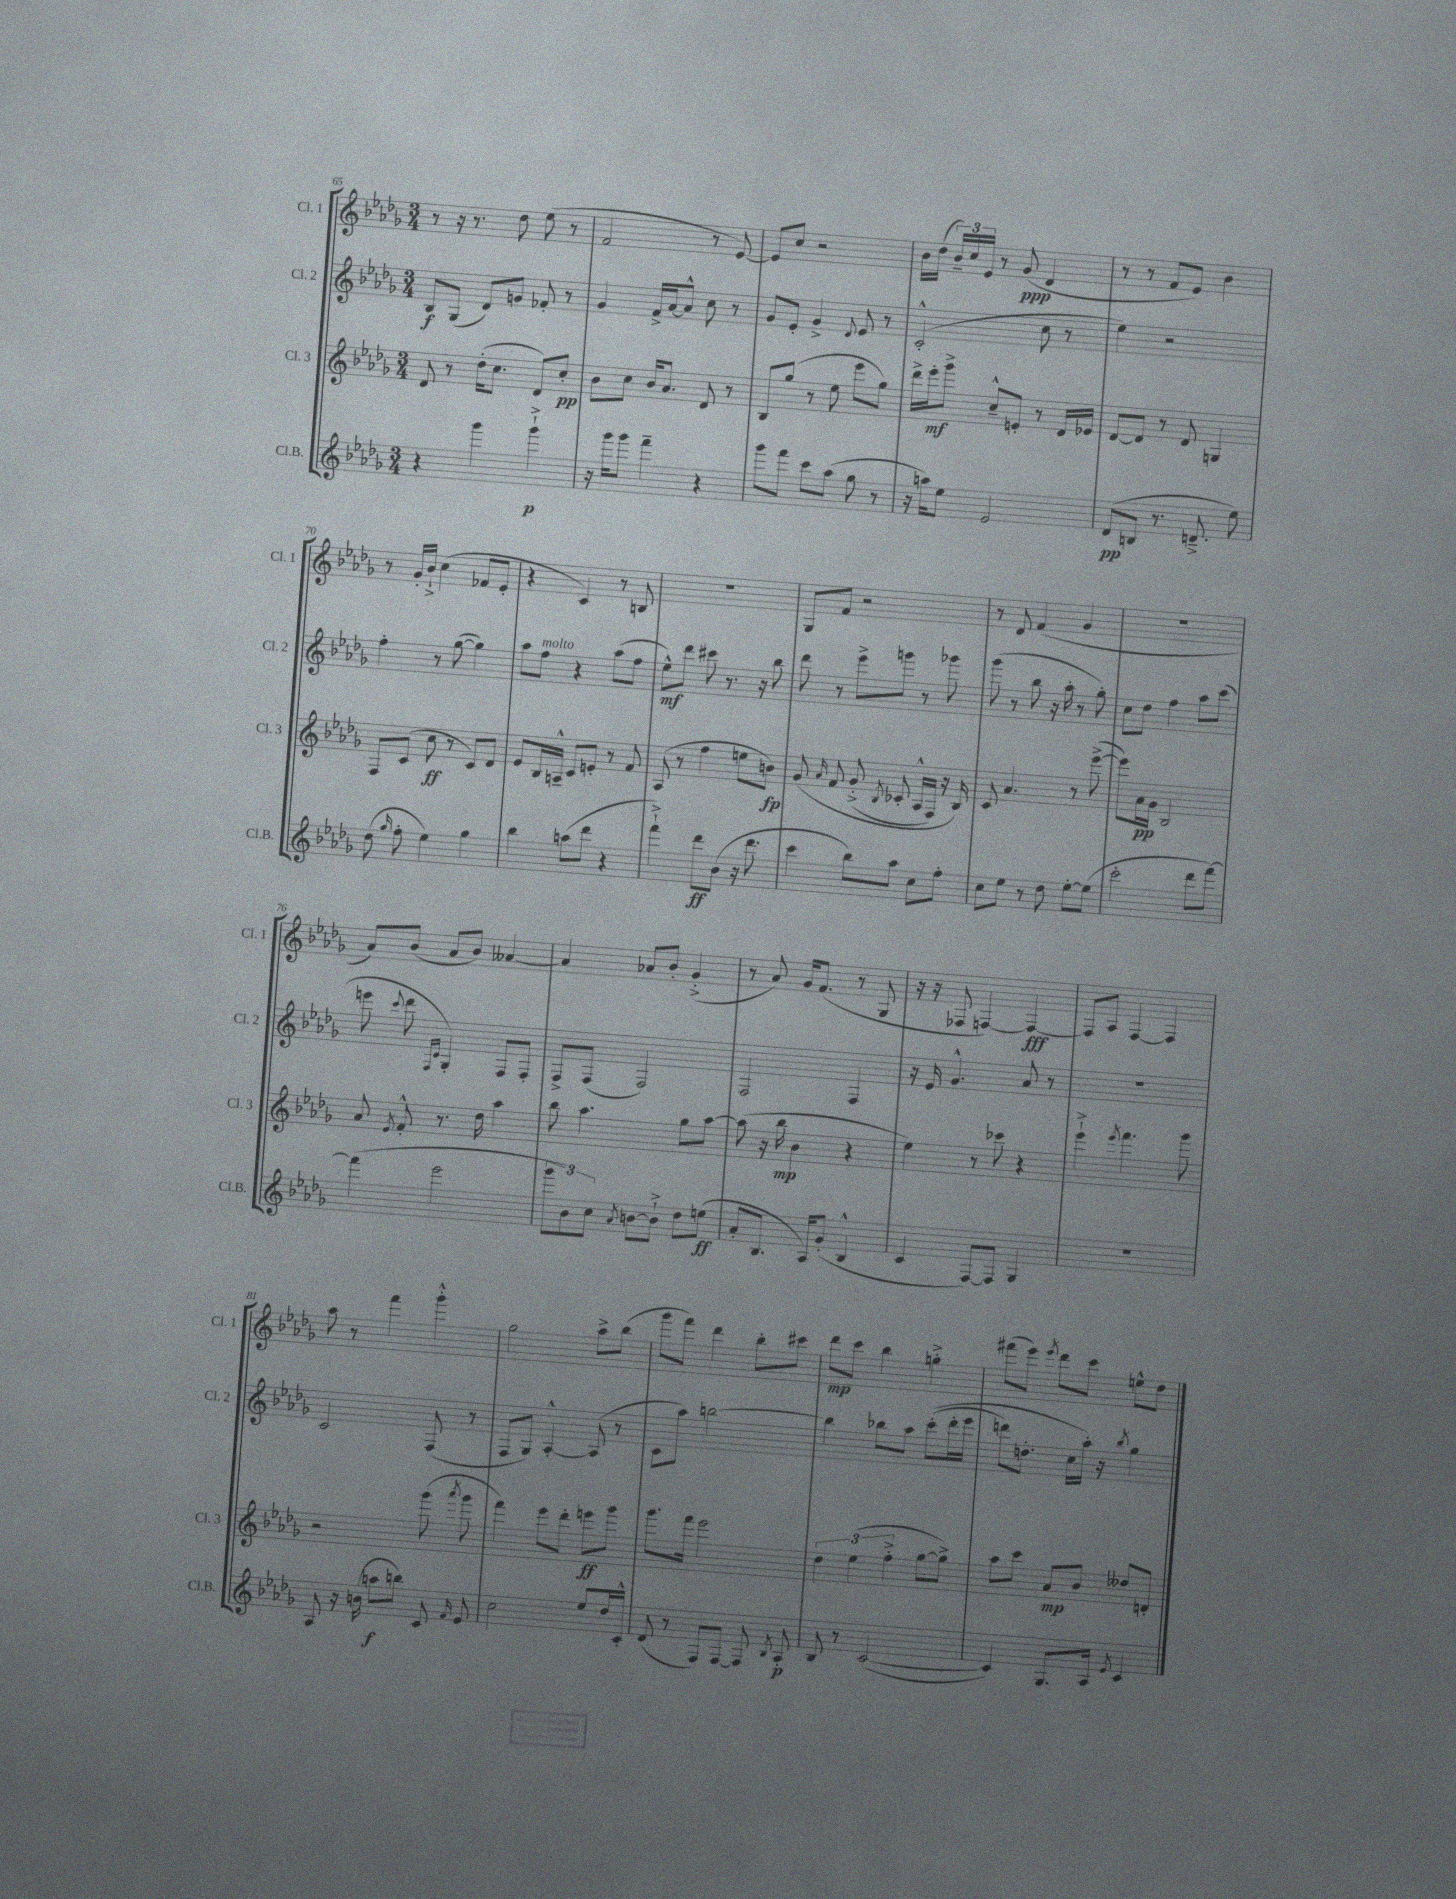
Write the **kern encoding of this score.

**kern	**dynam	**kern	**dynam	**kern	**dynam	**kern	**dynam
*part4	*part4	*part3	*part3	*part2	*part2	*part1	*part1
*staff4	*staff4	*staff3	*staff3	*staff2	*staff2	*staff1	*staff1
*I"Cl.B.	*	*I"Cl. 3	*	*I"Cl. 2	*	*I"Cl. 1	*
*I'Cl.B.	*	*I'Cl. 3	*	*I'Cl. 2	*	*I'Cl. 1	*
*clefG2	*	*clefG2	*	*clefG2	*	*clefG2	*
*k[b-e-a-d-g-]	*	*k[b-e-a-d-g-]	*	*k[b-e-a-d-g-]	*	*k[b-e-a-d-g-]	*
*M3/4	*	*M3/4	*	*M3/4	*	*M3/4	*
=65	=65	=65	=65	=65	=65	=65	=65
4r	.	8d-/	.	8B-/L	f	8r	.
.	.	8r	.	(8G-/J	.	16r	.
.	.	.	.	.	.	8.r	.
4ggg-\	.	(16dd-'\KL	.	8d-/L)	.	.	.
.	.	8.cc\J	.	.	.	.	.
.	.	.	.	8gn/J	.	8dd-\	.
4ggg-`^\	p	8d-/L)	.	8f-X'/	.	(8ee-\	.
.	.	8cc'/J	pp	8r	.	8r	.
=66	=66	=66	=66	=66	=66	=66	=66
16r	.	8b-\L	.	4g-/	.	2f/	.
16ggg-\KL	.	.	.	.	.	.	.
8ggg-\J	.	8cc\J	.	.	.	.	.
4fff~\	.	16b-/KL	.	16f^/LL	.	.	.
.	.	8.a-/J	.	[16a-/J	.	.	.
.	.	.	.	8a-^^/J]	.	.	.
4r	.	8d-/	.	8cc\	.	8r	.
.	.	8r	.	8r	.	[8e-/)	.
=67	=67	=67	=67	=67	=67	=67	=67
8ggg-\L	.	8B-/L	.	8g-/L	.	8e-/L]	.
8fff\J	.	(8gg-/J	.	8e-'/J	.	8cc/J	.
8ccc\L	.	8r	.	4g-^/	.	2r	.
(8aa-\J	.	8ee-\	.	.	.	.	.
.	.	.	.	8qqd-/	.	.	.
8gg-\	.	8eee-\L	.	8e-/	.	.	.
8r	.	8gg-\J)	.	8r	.	.	.
=68	=68	=68	=68	=68	=68	=68	=68
16r	.	16ddd-^\LL	.	(2c'^^/	.	16b-\LL	.
16aan\KL)	.	16eee-'\J	mf	.	.	(16dd-\JJ	.
8ee-\J	.	8ggg-^\J	.	.	.	24b-~/LL)	.
.	.	.	.	.	.	24cc/	.
.	.	.	.	.	.	24e-/JJ	.
2e-/	.	8cc~^^/L	.	.	.	8r	.
.	.	8en'/J	.	.	.	(8g-/	ppp
.	.	8r	.	8cc\	.	4d-/	.
.	.	16d-/LL	.	8r	.	.	.
.	.	16e-X/JJ	.	.	.	.	.
=69	=69	=69	=69	=69	=69	=69	=69
(8d-/L	pp	[8d-/L	.	4ee-\)	.	8r	.
8Bn/J	.	8d-/J]	.	.	.	8r	.
8.r	.	8r	.	2r	.	8f/L	.
.	.	8d-/	.	.	.	8e-/J)	.
8.dn~^/	.	.	.	.	.	.	.
.	.	4Gn/	.	.	.	4b-\	.
8ee-\)	.	.	.	.	.	.	.
!!LO:LB:g=z
=70	=70	=70	=70	=70	=70	=70	=70
(8dd-\	.	8F/L	.	4ff'\	.	8r	.
16qqgg-/	.	.	.	.	.	.	.
8ff'\	.	(8c/J	.	.	.	16g-'/LL	.
.	.	.	.	.	.	16b-`^/JJ	.
4ee-\)	.	8cc\	ff	8r	.	(4cc\	.
.	.	8r	.	([8gg-\	.	.	.
4gg-\	.	8c/L)	.	4gg-\])	.	8f-X/L	.
.	.	8d-/J	.	.	.	8e-'/J	.
=71	=71	=71	=71	=71	=71	=71	=71
4bb-\	.	8e-/L	.	8aa-\L	.	4r	.
!	!	!	!	!LO:TX:a:i:t=molto	!	!	!
.	.	16B-/L	.	8ff\J	.	.	.
.	.	16An~^^/JJ	.	.	.	.	.
(8aan\L	.	8c/L	.	4r	.	4c/)	.
8ddd-\J	.	8en'/J	.	.	.	.	.
4r	.	8r	.	(8aa-\L	.	8r	.
.	.	8f/	.	8ff\J	.	8Bn/	.
=72	=72	=72	=72	=72	=72	=72	=72
4fff`^\)	.	(8A-/	.	8ee-^^\L)	mf	2.r	.
.	.	8r	.	8ddd-\J	.	.	.
8ddd-\L	ff	4ff\	.	8ccc#X\	.	.	.
(8b-\J	.	.	.	8.r	.	.	.
16r	.	8een\L	.	.	.	.	.
8.ddd-\	.	.	.	16r	.	.	.
.	.	8bn\J)	fp	8bb-\	.	.	.
=73	=73	=73	=73	=73	=73	=73	=73
4ccc\	.	(8g-/	.	8ddd-\	.	8G-/L	.
.	.	16qqa-/	.	.	.	.	.
.	.	8f/	.	8r	.	8f/J	.
8bb-\L)	.	(8g-'^/	.	8eee-^\L	.	2r	.
.	.	8qB-/	.	.	.	.	.
8aa-\J	.	8c-X'/	.	8gggn\J	.	.	.
8cc\L	.	16A-^^/LL	.	8r	.	.	.
.	.	16F/JJ)	.	.	.	.	.
8ff'\J	.	16r	.	8ggg-X\	.	.	.
.	.	16B-/)	.	.	.	.	.
=74	=74	=74	=74	=74	=74	=74	=74
8cc\L	.	8c/	.	(8ggg-\	.	8r	.
8ee-\J	.	4.a-/	.	8r	.	8d-/	.
8r	.	.	.	8bb-\	.	(4f/	.
8dd-\	.	.	.	16r	.	.	.
.	.	.	.	16aa-'\	.	.	.
[8ee-'\L	.	8r	.	8r	.	4g-/	.
(8ee-\J]	.	([8eee-^\	.	8gg-'\)	.	.	.
=75	=75	=75	=75	=75	=75	=75	=75
2ccc'\	.	8eee-\L])	.	8cc\L	.	2.r	.
.	.	16a-\L	pp	8dd-\J	.	.	.
.	.	16g-\JJ	.	.	.	.	.
.	.	2B-/	.	4ff\	.	.	.
8ddd-\L	.	.	.	8aa-\L	.	.	.
[8fff\J)	.	.	.	(8ccc\J	.	.	.
!!LO:LB:g=z
=76	=76	=76	=76	=76	=76	=76	=76
(4fff\]	.	8a-/	.	8eeen\	.	8a-/L)	.
.	.	8qe-/	.	8qqccc/	.	.	.
.	.	8f'^^/	.	8ddd-\	.	(8b-/J	.
.	.	.	.	16qqF/LL	.	.	.
.	.	.	.	16qqc/JJ	.	.	.
2eee-\	.	8.r	.	4G-'/)	.	8a-/L	.
.	.	.	.	.	.	8b-/J)	.
.	.	16dd-\	.	.	.	.	.
.	.	4aa-\	.	8F/L	.	[4a--X/	.
.	.	.	.	8F'/J	.	.	.
=77	=77	=77	=77	=77	=77	=77	=77
12ggg-\L	.	8bb-\	.	8F^/L	.	4a--/]	.
12b-\)	.	.	.	.	.	.	.
.	.	4.aa-\	.	(8F/J	.	.	.
12cc\J	.	.	.	.	.	.	.
8qa-/	.	.	.	.	.	.	.
[8bn\L	.	.	.	2F/)	.	8a-X/L	.
8b`^\J]	.	.	.	.	.	8b-'/J	.
8dd-\L	.	8gg-\L	.	.	.	(4g-'^/	.
(8een\J	ff	[8aa-\J	.	.	.	.	.
=78	=78	=78	=78	=78	=78	=78	=78
8a-'/L	.	(8aa-\]	.	2F/	.	8r	.
8.B-/J	.	16r	.	.	.	8a-/)	.
.	.	16bb-\	mp	.	.	.	.
.	.	4b-\	.	.	.	16g-/KL	.
16A-/KL)	.	.	.	.	.	(8.f/J	.
(8g-'/J	.	.	.	.	.	.	.
4B-^^/	.	4r	.	4F/	.	8r	.
.	.	.	.	.	.	8G-/	.
=79	=79	=79	=79	=79	=79	=79	=79
4c/	.	4ee-\)	.	16r	.	16r	.
.	.	.	.	16e-/	.	16r	.
.	.	.	.	4.g-^^/	.	8F-X/	.
[8F/L)	.	8r	.	.	.	[4Fn/)	.
8F/J]	.	8ccc-X\	.	.	.	.	.
4G-/	.	4r	.	8a-/	.	4F/_	fff
.	.	.	.	8r	.	.	.
=80	=80	=80	=80	=80	=80	=80	=80
2.r	.	4eee-`^\	.	2.r	.	8F/L]	.
.	.	.	.	.	.	8A-/J	.
.	.	8qeee-/	.	.	.	.	.
.	.	4.fff\	.	.	.	[4F/	.
.	.	.	.	.	.	4F/]	.
.	.	8ggg-\	.	.	.	.	.
!!LO:LB:g=z
=81	=81	=81	=81	=81	=81	=81	=81
8A-/	.	2r	.	2c/	.	8aa-\	.
16r	.	.	.	.	.	8r	.
(16bn\	.	.	.	.	.	.	.
8aan\L	f	.	.	.	.	4fff\	.
8bbn\J)	.	.	.	.	.	.	.
8c/	.	(8ggg-\	.	(8F/	.	4ggg-'^^\	.
16qqf/	.	8qaaa-/	.	.	.	.	.
8e-/	.	8ggg-\	.	8r	.	.	.
=82	=82	=82	=82	=82	=82	=82	=82
2cc\	.	4fff\)	.	8F/L	.	2gg-\	.
.	.	.	.	8G-/J)	.	.	.
.	.	8eee-\L	.	[4A-'^^/	.	.	.
.	.	8ddd-'\J	.	.	.	.	.
8ee-/L	.	8eeen\L	ff	(8A-/]	.	8aa-^\L	.
16dd-/L	.	8ggg-\J	.	8r	.	(8bb-\J	.
16c'^^/JJ	.	.	.	.	.	.	.
=83	=83	=83	=83	=83	=83	=83	=83
(8d-/	.	8.ggg-\L	.	8c\L	.	8ggg-\L	.
8r	.	.	.	8aa-\J)	.	8fff\J)	.
.	.	16fff\Jk	.	.	.	.	.
8F/L)	.	2eee-\	.	[2bbn\	.	4ddd-\	.
[8F/J	.	.	.	.	.	.	.
8F/]	.	.	.	.	.	8bb-'\L	.
8qB-/	.	.	.	.	.	.	.
8A-'/	p	.	.	.	.	8ccc#X\J	.
=84	=84	=84	=84	=84	=84	=84	=84
8B-/	.	6dd-\	.	4bb\]	.	8ddd-\L	mp
8r	.	.	.	.	.	8ccc\J	.
.	.	(6ee-\	.	.	.	.	.
([2c/	.	.	.	8bb-X\L	.	4bb-\	.
.	.	6ff'^\	.	.	.	.	.
.	.	.	.	8aa-\J	.	.	.
.	.	[8gg-\L	.	((8ccc'\L	.	4ggn'^\	.
.	.	8gg-^\J])	.	16ddd-'\L	.	.	.
.	.	.	.	16eee-\JJ	.	.	.
=85	=85	=85	=85	=85	=85	=85	=85
4c/])	.	8aa-\L	.	8dddn\L)	.	(8fff#X\L	.
.	.	8ccc\J	.	8.ddn'\J	.	8eee-\J)	.
.	.	.	.	.	.	8qeee-/	.
8.G-/L	.	8a-/L	mp	.	.	8ddd-\L	.
.	.	.	.	16cc\LL	.	.	.
.	.	8b-/J	.	16aa-'\JJ)	.	8ccc\J	.
16A-/Jk	.	.	.	16r	.	.	.
8qe-/	.	.	.	8qbb-/	.	.	.
4c/	.	8dd--X/L	.	4gg-\	.	8een^^\L	.
.	.	8dn'/J	.	.	.	8dd-\J	.
==	==	==	==	==	==	==	==
*-	*-	*-	*-	*-	*-	*-	*-
